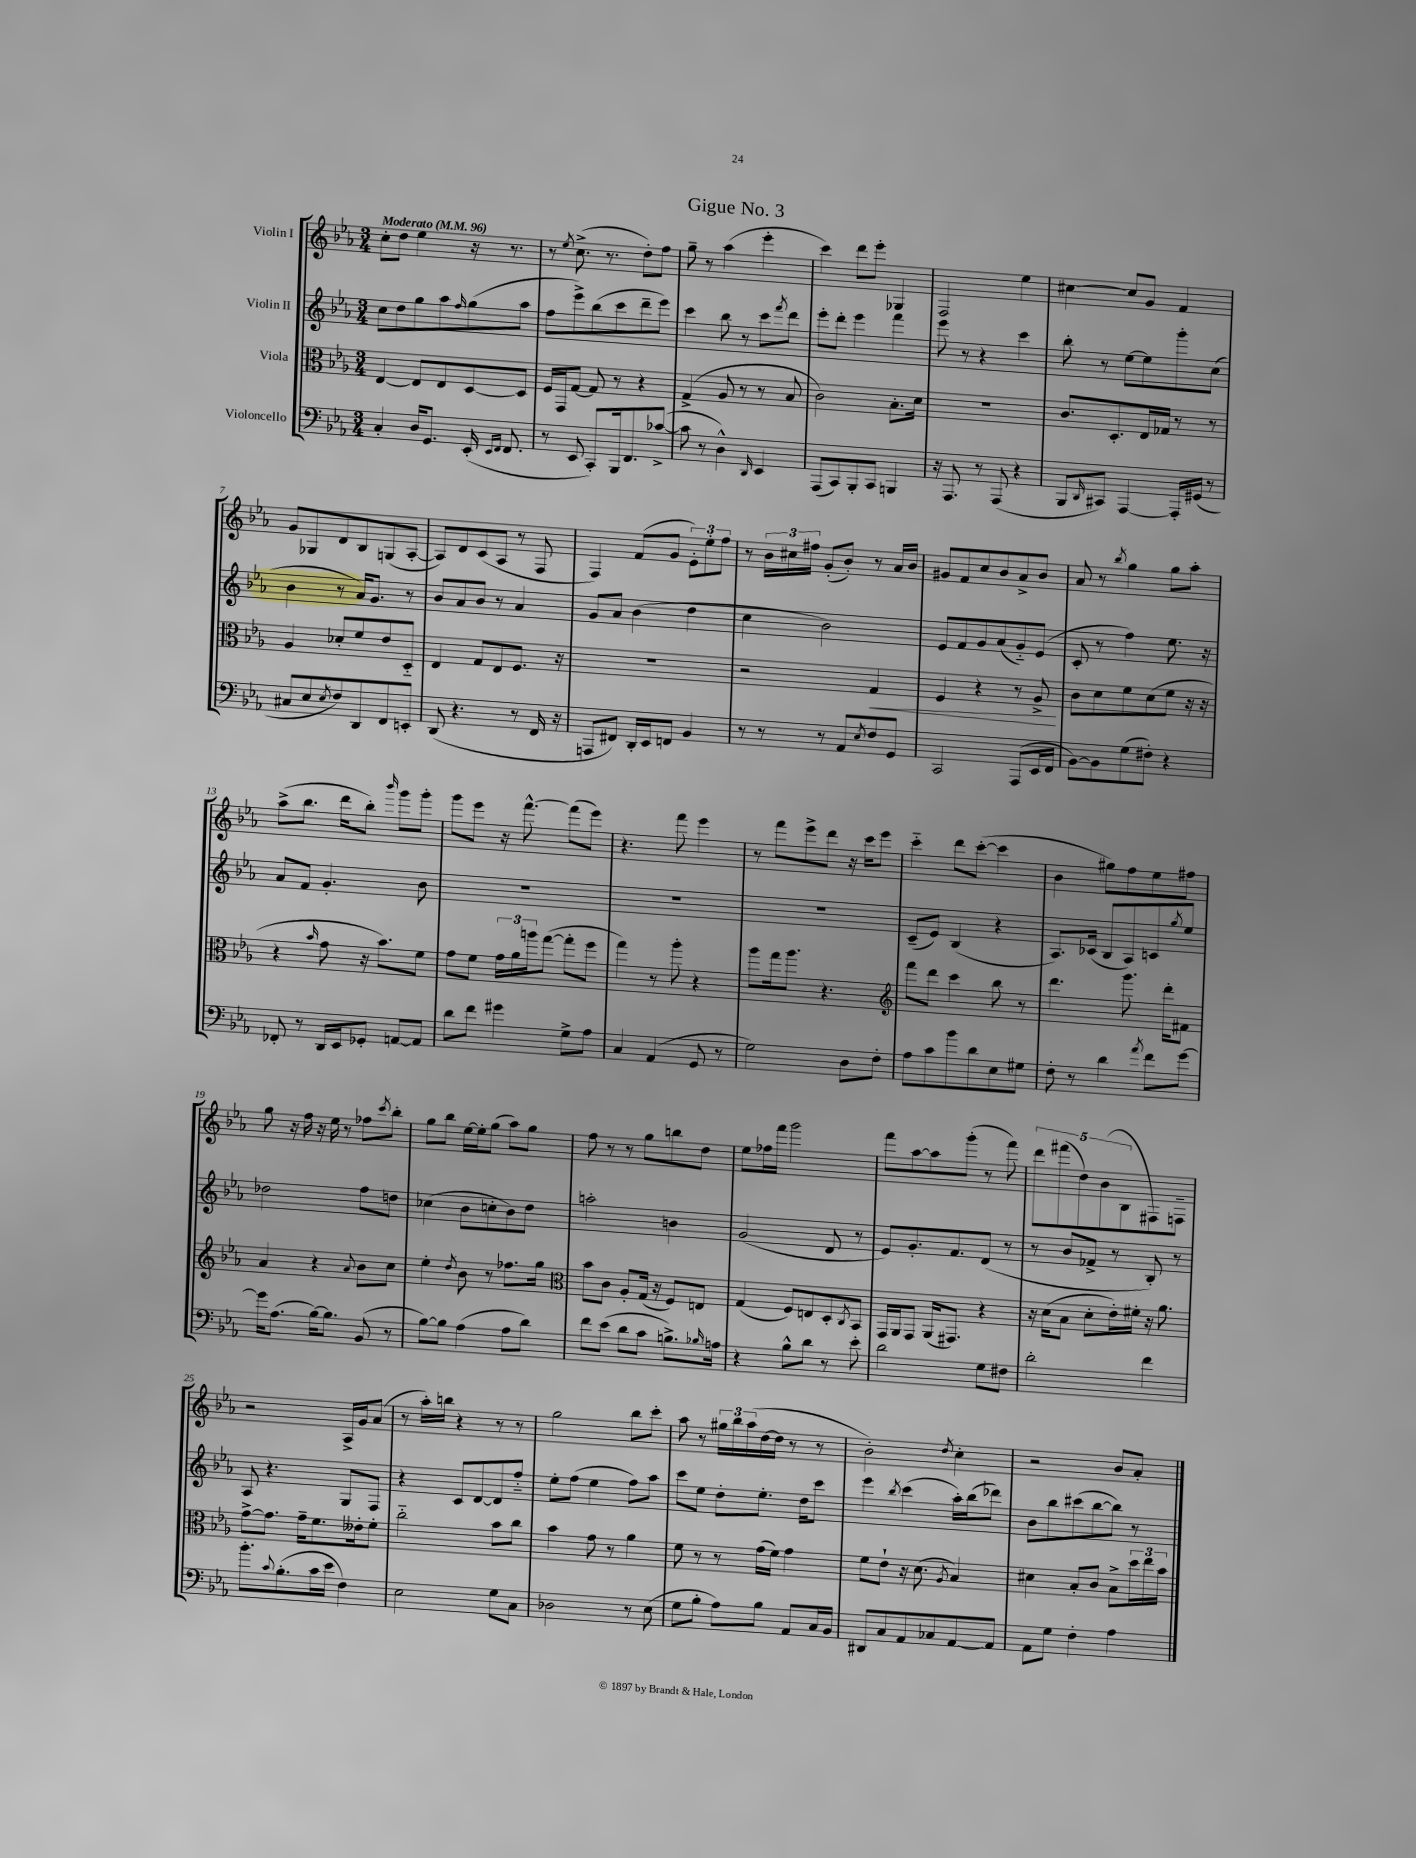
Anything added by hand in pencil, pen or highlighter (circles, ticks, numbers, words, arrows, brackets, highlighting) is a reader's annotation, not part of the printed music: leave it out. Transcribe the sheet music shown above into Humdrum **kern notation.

**kern	**kern	**kern	**kern
*staff4	*staff3	*staff2	*staff1
*clefF4	*clefC3	*clefG2	*clefG2
*k[b-e-a-]	*k[b-e-a-]	*k[b-e-a-]	*k[b-e-a-]
*M3/4	*M3/4	*M3/4	*M3/4
*MM96	*MM96	*MM96	*MM96
4C'/	[4E-/	8cc\L	8cc'\L
.	.	8dd\	8dd\J
16D/LK	8E-/]L	8gg\	4ee-\
8.GG/J	.	.	.
.	8E-/	8aa-\	.
.	.	16qqff/	.
(16EE-'/	[8D/	(8gg\	16r
16qqEE-/LL	.	.	.
16qqFF/JJ	.	.	.
8.FF/	.	.	8.r
.	8D/]J	8aa-\J	.
=	=	=	=
8r	16F/LL	8ff\L	8r
.	16GG/J	.	.
.	.	.	8qee-/
8EE-/	[8G/J	8eee-^\)	(8.cc^\
8CC'/L)	8G/]	(8bb-\	.
.	.	.	8.r
16BBB-/k	8r	8ccc\	.
8.FF/	.	.	.
.	4r	8ddd~\	8dd'\L)
([8c-^/J	.	8eee-\J)	8ff\J
=	=	=	=
8c-\]	(4G^/	4ccc\	8gg~\
8r	.	.	8r
4D^^\)	8A-/	8bb-\	(4aa-\
.	8r	8r	.
16qqDD/	.	.	.
4EE-/	8r	8ccc\L	4eee-'\
.	.	8qfff/	.
.	8B-/	8ddd\J	.
=	=	=	=
(8AAA-/L	2c\)	8eee-'\L	4ccc\)
8CC/)	.	8ddd'\J	.
8BBB-'/	.	4eee-\	8ddd\L
8CC/J	.	.	8eee-'\J
4BBB/	8.B-'\L	4fff\	4G-/
.	16d\Jk	.	.
=	=	=	=
16r	2.r	8eee-\	2F/
8.AAA-/	.	.	.
.	.	8r	.
8r	.	4r	.
(8AAA-/	.	.	.
4r	.	4ccc\	4ee-\
=	=	=	=
8BBB-/L	8.c/L	8bb-'\	[4cc#\
16qqDD/	.	.	.
8CC#/J)	.	8r	.
.	8.D'/	.	.
[4AAA-/	.	[8ee-\L	8cc#/]L
.	16E-/L	8ee-\]	8g/J
.	16G-/JJ	.	.
16AAA-'/]LL	8r	8ggg'\	4f/
(16GG#/JJ	.	.	.
8r	8r	(8cc\J	.
=	=	=	=
8C#/L	4A-/	4b-\	8g/L
8E-/	.	.	8G-/
8qE-/	.	.	.
8F/)	8d-'/L	8r	8d/
8DD/	8f/	16a-/LK)	8B-/
.	.	8.g/J	.
8FF/	8e-/	.	(8G/
8EE'/J	8D'~/J	8r	[8A-'/J
=	=	=	=
(8DD/	4E-/	8b-/L	8A-/]L)
4.r	.	8a-/	8d/
.	8G/L	8b-/J	(8c/
.	8E-/	8r	8A-/J
8r	8.F/J	4a-/	8r
16FF/	.	.	8F/
16r	16r	.	.
=	=	=	=
8AAA/L	2.r	8g/L	4F/)
8FF#/J)	.	8a-/J	.
16DD'/LL	.	(4b-\	(8f/L
16EE-/J	.	.	.
8FF/J	.	.	8g/J
4BB-/	.	4dd\	12e-'\L)
.	.	.	12ee-'\
.	.	.	12ff\J
=	=	=	=
8r	2r	4cc\	8r
8r	.	.	24b-\LL
.	.	.	24cc#\
.	.	.	24ff#\JJ
8r	.	2b-\)	(8g'/L
8AA-/L	.	.	8b-'/J)
8qE-/	.	.	.
8F/	4G/	.	8r
8GG/J	.	.	16a-/LL
.	.	.	16b-/JJ
=	=	=	=
2CC/	4F/	8e-/L	8g#/L
.	.	8f/	8f/
.	4r	8g/	8cc/
.	.	(8a-/	8b-/
(8AAA-/L	8r	8g'~/)	8a-^/
16EE-/L	8A-^/	(8e-/J	8b-/J
16FF/JJ	.	.	.
=	=	=	=
[8BB-\L)	8c\L	8c'/	8a-/
8BB-\]	8d\	8r	8r
.	.	.	8qbb-/
(8G\	8f\	4ff\)	4gg\
8F#'\J)	(8d\	.	.
4r	8f\J	8.ee-\	8gg\L
.	16r	.	8aa-'\J
.	16r	16r	.
=	=	=	=
8FF-'/	4r	8a-/L	(8aa-^\L
8r	.	8f/J	8.bb-\J
.	16qqb-/	.	.
16DD/LL	8g\	4.g'/	.
16EE-/J	.	.	16ddd\LK
8GG-'/J	16r	.	8bb-'\J)
.	8.b-\L)	.	.
.	.	.	16qqbbb-/
[8AA/L	.	.	8ggg\L
8AA/]J	8f\J	8b-\	8ggg'\J
=	=	=	=
8d\L	8g\L	2.r	8ggg\L
8f\J	8f\J	.	8eee-\J
4g#\	24g\LL	.	16r
.	24a-\	.	.
.	.	.	[8.fff^^\
.	24aa\J	.	.
.	([8gg\J	.	.
8G^\L	8gg'\]L	.	(8fff\]L
8A-\J	8ff\J	.	8eee-\J)
=	=	=	=
4C/	4gg\)	2.r	4.r
(4AA-/	8r	.	.
.	8aa-'\	.	8fff\
8GG/	4r	.	4eee-\
8r	.	.	.
=	=	=	=
2G\)	8aa-\L	2.r	8r
.	16gg\k	.	8fff\L
.	8.aa-\J	.	.
.	.	.	8eee-^\
.	4.r	.	8ddd\J
8D\L	.	.	16r
.	.	.	16ccc\LK
8F'\J	.	.	8eee-\J
=	=	=	=
*	*clefG2	*	*
8A-\L	8fff\L	(8c~/L	4ccc'~\
8c\	8ddd\J	8e-/J)	.
8b-\	4ccc\	(4B-/	8ddd\L
8d\	.	.	([8ccc'\J
8E-\	8bb-\	4r	4ccc\]
8G#\J	8r	.	.
=	=	=	=
8F'\	4.ddd\	8.A-/L)	4b-\
8r	.	.	.
.	.	(16c-/Jk	.
4d\	.	8B-/L	8gg#\L)
.	8.ggg\	8A-/)	8ff\
8qa-/	.	.	.
8f\L	.	8c/	8ee-\
.	16ddd'\LK	.	.
.	.	8qgg/	.
[8g\J	8f#\J	8ee-/J	8ff#\J
=	=	=	=
16g\]LK	4a-/	2dd-\	8gg\
(8.A-\J	.	.	.
.	.	.	16r
.	.	.	16ff\
[16B-\LK)	4r	.	16r
8.B-\]J	.	.	16ee-\
.	.	.	8r
.	8qqa-/	.	.
(8BB-/	8b-\L	8ff\L	8ff-\L
.	.	.	8qccc/
8r	8cc\J	8dd\J	8bb-'\J
=	=	=	=
[8B-\L)	4ee-'\	(4cc-\	8gg\L
8B-\]J	.	.	8bb-\J
.	8qdd/	.	.
(4A-\	8b-\	8b-\L	[16ee-\LL
.	.	.	16ee-'\]J
.	8r	8cc'\	(8gg\J
8A-\L	8.ff-\L	8b-\)	8aa-\L)
8d\J)	.	8dd\J	8gg\J
.	16gg\Jk	.	.
=	=	=	=
*	*clefC3	*	*
8f\L	8b-\L	2aa'\	8ff\
(8e-\J	8c\J	.	8r
8d\L	8A-'/L	.	8r
8c\J	(16G/Jk	.	8gg\L
.	16r	.	.
8.B^\L)	8F/L)	4b\	8bb\
.	8E/J	.	8dd\J
16qqB-/	.	.	.
16A\Jk	.	.	.
=	=	=	=
4r	(4G/	(2g/	8ee-\L
.	.	.	16ff-\L
.	.	.	16fff\JJ
8B-^^\L	8F/L)	.	2ggg\
8d\J	8E/	.	.
8r	8D'/	8d/	.
.	8qC/	.	.
8e-'\	8BB-/J	8r	.
=	=	=	=
2d\	16GG/LL	8e-/L)	8fff\L
.	16AA-/J	.	.
.	8GG/J	8.g'/	[8aa-\
.	(16AA-/LK	.	8aa-\]
.	8.GG#/J)	8.f/	.
.	.	.	(8ggg'\J
8G\L	4r	(8d/J	8r
8F#\J	.	8r	8fff\)
=	=	=	=
2d'\	16r	8r	10ddd\L
.	(16d\LK	.	.
.	.	.	(10fff#\
.	8B-\J	8b-/L	.
.	.	.	10dd\)
.	8d'\L	8f-^/J	.
.	.	.	(10b-\
.	16e-'\L)	8r	.
.	.	.	10B-\
.	16f#'\JJ	.	.
4f\	16r	8B-'/)	8F#\)
.	8.a-\	.	.
.	.	8r	8F~\J
=	=	=	=
8.b-'\L	[8g^\L	8A-/	2r
.	8.g\]J	4.r	.
8qqc/	.	.	.
(8.B-'\	.	.	.
.	16g~\LK	.	.
16c\L	8.f\	.	.
16e-\JJ	.	.	.
4F\)	.	8G/L	16A-^/LL
.	16e--'\k	.	16g/J
.	8f'\J	8F/J	(8a-/J
=	=	=	=
2E-\	2cc'~\	4r	8r
.	.	.	16aa-'\LL)
.	.	.	16bb\JJ
.	.	8c/L	4r
.	.	[8d/	.
8G\L	8b-\L	8d/]	8r
8C\J	8cc\J	8ff'~/J	8r
=	=	=	=
2D-\	4b-\	8ee-'\L	2gg\
.	.	(8ff\J	.
.	8g\	4ee-\	.
.	8r	.	.
8r	4a-\	8ff\L)	8bb-\L
(8E-\	.	8aa-\J	8ccc'\J
=	=	=	=
8G\L	8f\	8ccc\L	8aa-\
8B-'\J	8r	8ee-\J	8r
8A-\L)	8r	8dd'\L	24gg#\LL
.	.	.	24bb-\
.	.	.	(24aa-\
8B-\J	(16g\LL	8.ee-'\J	[16dd\
.	16f\JJ)	.	16dd\]JJ
8AA-/L	4g\	.	8r
.	.	16dd\LK	.
16C/L	.	8ccc\J	8r
16BB-/JJ	.	.	.
=	=	=	=
8DD#/L	8f\L	4eee-\	2b-'\)
8C/	8e-`\J	.	.
.	.	8qbb-/	.
8AA-/	16r	(4ccc\	.
.	(8.d\	.	.
8C-/	.	.	.
.	8qA-/	.	8qdd/
[8AA-/	4B-/)	16aa-'\LL)	4cc'\
.	.	(16bb-\J	.
8AA-/]J	.	8ddd-\J)	.
=	=	=	=
8AA-\L	4d#\	8b-\L	2r
8G\J	.	8bb-\	.
4F'\	8B-'/L	(8ccc#\	.
.	8c/J	[8bb-\	.
4A-\	8B-^\L	8bb-\]J)	8b-/L
.	24dd\L	8r	8a-'/J
.	24ee-\	.	.
.	24b-\JJ	.	.
==	==	==	==
*-	*-	*-	*-
